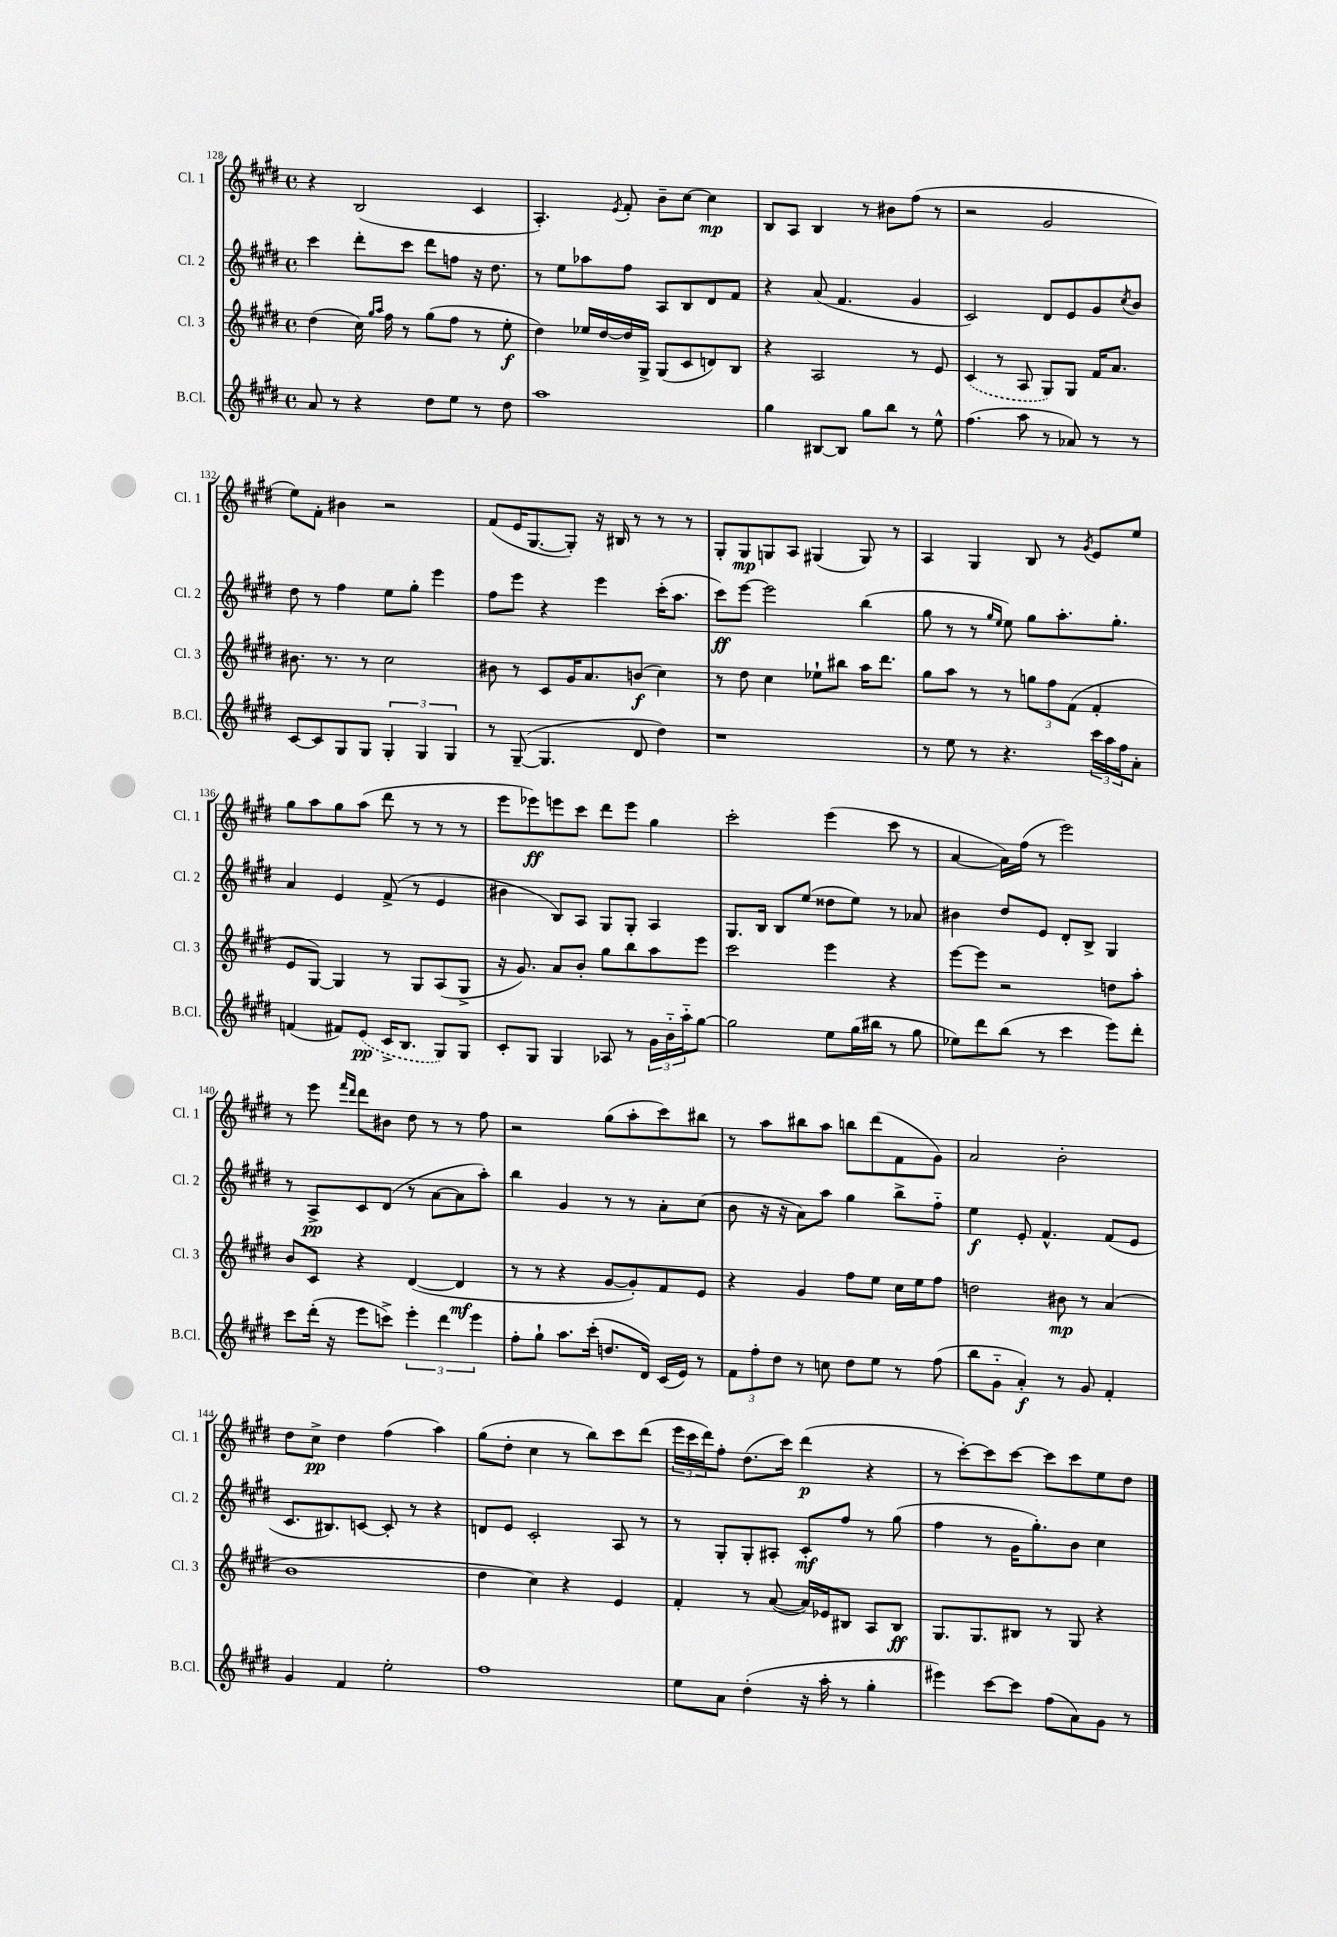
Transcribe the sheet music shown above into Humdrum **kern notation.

**kern	**dynam	**kern	**dynam	**kern	**dynam	**kern	**dynam
*part4	*part4	*part3	*part3	*part2	*part2	*part1	*part1
*staff4	*staff4	*staff3	*staff3	*staff2	*staff2	*staff1	*staff1
*I"B.Cl.	*	*I"Cl. 3	*	*I"Cl. 2	*	*I"Cl. 1	*
*I'B.Cl.	*	*I'Cl. 3	*	*I'Cl. 2	*	*I'Cl. 1	*
*clefG2	*	*clefG2	*	*clefG2	*	*clefG2	*
*k[f#c#g#d#]	*	*k[f#c#g#d#]	*	*k[f#c#g#d#]	*	*k[f#c#g#d#]	*
*M4/4	*	*M4/4	*	*M4/4	*	*M4/4	*
*met(c)	*	*met(c)	*	*met(c)	*	*met(c)	*
=128	=128	=128	=128	=128	=128	=128	=128
8a/	.	(4dd#\	.	4ccc#\	.	4r	.
8r	.	.	.	.	.	.	.
4r	.	16cc#\)	.	8ddd#'\L	.	(2B/	.
.	.	16qqgg#/LL	.	.	.	.	.
.	.	16qqaa/JJ	.	.	.	.	.
.	.	16ff#\	.	.	.	.	.
.	.	8r	.	8ccc#\J	.	.	.
8dd#\L	.	(8gg#\L	.	8ddd#\L	.	.	.
8ee\J	.	8ff#\J	.	8ffn\J	.	.	.
8r	.	8r	.	16r	.	4c#/	.
.	.	.	.	8.dd#\	.	.	.
8dd#\	.	8ee'\	f	.	.	.	.
=129	=129	=129	=129	=129	=129	=129	=129
1aa	.	4dd#\)	.	8r	.	4.A'/)	.
.	.	.	.	8ee\L	.	.	.
.	.	16ee-X/LL	.	8aa-X\	.	.	.
.	.	[16dd#/	.	.	.	.	.
.	.	.	.	.	.	8qe/	.
.	.	16dd#/]	.	8ff#\J	.	8f#'/	.
.	.	16G#^/JJ	.	.	.	.	.
.	.	(8G#/L	.	8A/L	.	8b~\L	.
.	.	8c#/	.	8B/	.	[8cc#\J	.
.	.	8dn/)	.	8d#/	.	4cc#\]	mp
.	.	8B/J	.	8f#/J	.	.	.
=130	=130	=130	=130	=130	=130	=130	=130
4gg#\	.	4r	.	4r	.	8B/L	.
.	.	.	.	.	.	8A/J	.
[8B#X/L	.	2A/	.	(8a/	.	4B/	.
8B#/J]	.	.	.	4.f#/	.	.	.
8gg#\L	.	.	.	.	.	8r	.
8bb\J	.	.	.	.	.	8b#X\L	.
8r	.	8r	.	4g#/	.	(8ff#\J	.
8ee^^\	.	8e/	.	.	.	8r	.
=131	=131	=131	=131	=131	=131	=131	=131
(4.ff#\	.	(4c#/	.	2c#/)	.	2r	.
.	.	8r	.	.	.	.	.
8aa\	.	8A/	.	.	.	.	.
8r	.	8G#/L)	.	8d#/L	.	2g#/	.
8a-X/)	.	8G#/J	.	8e/	.	.	.
8r	.	16f#/KL	.	8g#/	.	.	.
.	.	8.a/J	.	.	.	.	.
.	.	.	.	8qcc#/	.	.	.
8r	.	.	.	8b/J	.	.	.
!!LO:LB:g=z
=132	=132	=132	=132	=132	=132	=132	=132
[8c#/L	.	8.b#X\	.	8dd#\	.	8ee\L)	.
8c#/]	.	.	.	8r	.	8f#'\J	.
.	.	8.r	.	.	.	.	.
8G#/	.	.	.	4ff#\	.	4b#X\	.
8G#/J	.	8r	.	.	.	.	.
6G#'/	.	2cc#\	.	8ee\L	.	2r	.
.	.	.	.	8gg#'\J	.	.	.
6G#/	.	.	.	.	.	.	.
.	.	.	.	4eee\	.	.	.
6G#/	.	.	.	.	.	.	.
=133	=133	=133	=133	=133	=133	=133	=133
8r	.	8b#X\	.	8ff#\L	.	(8f#/L	.
([8G#~/	.	8r	.	8eee\J	.	16e/K	.
.	.	.	.	.	.	[8.G#/	.
4.G#/]	.	8c#/L	.	4r	.	.	.
.	.	16g#/K	.	.	.	8G#'/J])	.
.	.	8.a/	.	.	.	.	.
.	.	.	.	4eee\	.	16r	.
.	.	.	.	.	.	16B#X/	.
8d#/	.	(8bn/J	f	.	.	8r	.
4dd#\)	.	4cc#\)	.	(16ccc#'\KL	.	8r	.
.	.	.	.	8.aa\J	.	.	.
.	.	.	.	.	.	8r	.
=134	=134	=134	=134	=134	=134	=134	=134
1r	.	8r	.	8ccc#\L)	ff	8G#'/L	.
.	.	8dd#\	.	[8eee\J	.	8G#/	mp
.	.	4cc#\	.	2eee\]	.	8Gn/	.
.	.	.	.	.	.	8A/J	.
.	.	8ee-X`\L	.	.	.	(4G#X/	.
.	.	8bb#X\J	.	.	.	.	.
.	.	16aa\KL	.	(4bb\	.	8G#/)	.
.	.	8.ddd#\J	.	.	.	.	.
.	.	.	.	.	.	8r	.
=135	=135	=135	=135	=135	=135	=135	=135
8r	.	8gg#\L	.	8gg#\	.	4A/	.
8ee\	.	8aa\J	.	8r	.	.	.
8r	.	8r	.	8r	.	4G#/	.
.	.	.	.	16qqgg#/LL	.	.	.
.	.	.	.	16qqee/JJ	.	.	.
4.r	.	8r	.	8ee\)	.	.	.
.	.	12ggn\L	.	8gg#\L	.	8B/	.
.	.	12ff#\	.	.	.	.	.
.	.	.	.	8.aa'\	.	8r	.
.	.	(12f#\J	.	.	.	.	.
.	.	.	.	.	.	8qg#/	.
24ccc#\LL	.	4f#'/	.	.	.	8e/L	.
24aa\	.	.	.	.	.	.	.
.	.	.	.	8.gg#'\J	.	.	.
24ff#\J	.	.	.	.	.	.	.
8a'\J	.	.	.	.	.	8ee/J	.
!!LO:LB:g=z
=136	=136	=136	=136	=136	=136	=136	=136
(4fn/	.	8e/L	.	4a/	.	8gg#\L	.
.	.	[8G#/J)	.	.	.	8aa\	.
8f#X/L)	.	4G#/]	.	4e/	.	8gg#\	.
(8e/J	pp	.	.	.	.	(8aa\J	.
16c#^/KL	.	8r	.	(8f#^/	.	8ddd#\	.
8.B/J	.	.	.	.	.	.	.
.	.	8G#/L	.	8r	.	8r	.
8G#/L)	.	(8A/	.	4e/	.	8r	.
8G#/J	.	8G#^/J	.	.	.	8r	.
=137	=137	=137	=137	=137	=137	=137	=137
8c#'/L	.	16r	.	4b#X\	.	8eee\L	.
.	.	8.g#/)	.	.	.	.	.
8G#/J	.	.	.	.	.	8eee-X\)	ff
4G#/	.	8a/L	.	8B/L)	.	8eeen\	.
.	.	8b'/J	.	8A/J	.	8ccc#\J	.
8A-X/	.	8gg#\L	.	8G#/L	.	8ddd#\L	.
8r	.	8bb\	.	8G#'/J	.	8eee\J	.
24g#\LL	.	8aa\	.	4A/	.	4gg#\	.
24b\	.	.	.	.	.	.	.
24aa\J	.	.	.	.	.	.	.
[8gg#\J	.	8eee\J	.	.	.	.	.
=138	=138	=138	=138	=138	=138	=138	=138
2gg#\]	.	2ccc#\	.	8.G#/L	.	2ccc#'\	.
.	.	.	.	16B/Jk	.	.	.
.	.	.	.	8B/L	.	.	.
.	.	.	.	(8ee/J	.	.	.
8ee\L	.	4eee\	.	8dd##X\L	.	(4eee\	.
(16gg#\L	.	.	.	8ee\J)	.	.	.
16bb#X\JJ	.	.	.	.	.	.	.
8r	.	4r	.	8r	.	8ccc#\	.
8gg#\	.	.	.	8a-X/	.	8r	.
=139	=139	=139	=139	=139	=139	=139	=139
8ee-X\L)	.	[8eee\L	.	4b#X\	.	[4a/	.
8ddd#\	.	8eee\J]	.	.	.	.	.
(8bb\J	.	2r	.	8dd#/L	.	16a\LL])	.
.	.	.	.	.	.	(16ff#\JJ	.
8r	.	.	.	8e/J	.	8r	.
4ccc#\	.	.	.	8d#'/L	.	2eee\)	.
.	.	.	.	8B^/J	.	.	.
8eee\L)	.	8ddn\L	.	4G#/	.	.	.
8ddd#'\J	.	8aa'\J	.	.	.	.	.
!!LO:LB:g=z
=140	=140	=140	=140	=140	=140	=140	=140
8ccc#\L	.	8b/L	.	8r	.	8r	.
(16ddd#'\Jk	.	8c#/J	.	8A^/L	pp	8eee\	.
16r	.	.	.	.	.	.	.
.	.	.	.	.	.	16qqfff#/LL	.
.	.	.	.	.	.	16qqddd#/JJ	.
8eee\L	.	4r	.	8c#/	.	8ddd#\L	.
8cccn^\J)	.	.	.	(8d#/J	.	8b#X\J	.
6eee'\	.	([4d#/	.	8r	.	8dd#\	.
.	.	.	.	[8a\L	.	8r	.
6ddd#\	.	.	.	.	.	.	.
.	.	4d#/]	mf	8a\]	.	8r	.
6eee\	.	.	.	.	.	.	.
.	.	.	.	8aa'\J)	.	8ff#\	.
=141	=141	=141	=141	=141	=141	=141	=141
8ff#'\L	.	8r	.	4bb\	.	2r	.
8gg#`\J	.	8r	.	.	.	.	.
8.aa\L	.	4r	.	4g#/	.	.	.
(16ccc#'\Jk	.	.	.	.	.	.	.
8.ddn/L	.	[8g#/L	.	8r	.	(8gg#\L	.
.	.	8g#'/])	.	8r	.	8aa'\	.
16d#/Jk)	.	.	.	.	.	.	.
(16c#/LL	.	8f#/	.	8a'\L	.	8ccc#\)	.
16e/JJ)	.	.	.	.	.	.	.
8r	.	8e/J	.	(8cc#\J	.	8bb#X\J	.
=142	=142	=142	=142	=142	=142	=142	=142
12f#\L	.	4r	.	8b\	.	8r	.
12ff#'\	.	.	.	.	.	.	.
.	.	.	.	16r	.	8aa\L	.
12dd#\J	.	.	.	.	.	.	.
.	.	.	.	16r	.	.	.
8r	.	4g#/	.	8a\L)	.	8bb#X\	.
8ccn\	.	.	.	8aa\J	.	8aa\J	.
8dd#\L	.	8ff#\L	.	4gg#\	.	8bbn\L	.
8ee\J	.	8ee\J	.	.	.	(8ddd#\	.
8r	.	16cc#\LL	.	8bb^\L	.	8f#\	.
.	.	16ee\J	.	.	.	.	.
(8ff#\	.	8ff#\J	.	8ff#\J	.	8g#\J)	.
=143	=143	=143	=143	=143	=143	=143	=143
8bb\L	.	2ddn\	.	4ee\	f	2a/	.
8g#\J	.	.	.	.	.	.	.
4a'/)	f	.	.	8e'/	.	.	.
.	.	.	.	4.f#^^/	.	.	.
8r	.	8b#X\	mp	.	.	2b'\	.
8g#/	.	8r	.	.	.	.	.
4f#'/	.	(4a/	.	(8f#/L	.	.	.
.	.	.	.	8e/J	.	.	.
!!LO:LB:g=z
=144	=144	=144	=144	=144	=144	=144	=144
4g#/	.	1b	.	8.c#/L	.	8dd#\L	.
.	.	.	.	.	.	8cc#^\J	pp
.	.	.	.	8.B#X/)	.	.	.
4f#/	.	.	.	.	.	4dd#\	.
.	.	.	.	[8cn/J	.	.	.
2ee'\	.	.	.	8c'/]	.	(4ff#\	.
.	.	.	.	8r	.	.	.
.	.	.	.	4r	.	4aa\)	.
=145	=145	=145	=145	=145	=145	=145	=145
1ff#	.	4dd#\	.	8dn/L	.	(8gg#\L	.
.	.	.	.	8e/J	.	8dd#'\J	.
.	.	4cc#\)	.	2c#'/	.	4cc#\	.
.	.	4r	.	.	.	8r	.
.	.	.	.	.	.	8bb\L)	.
.	.	4e/	.	8A/	.	8ccc#\	.
.	.	.	.	8r	.	(8ddd#\J	.
=146	=146	=146	=146	=146	=146	=146	=146
8ee\L	.	4f#'/	.	8r	.	24eee\LL	.
.	.	.	.	.	.	24ccc#\	.
.	.	.	.	.	.	24ddd#\J)	.
8a\J	.	.	.	8G#'/L	.	8ff#'\J	.
(4dd#'\	.	8r	.	8G#'/	.	(8.dd#\L	.
.	.	([8a/	.	8A#X'/J	.	.	.
.	.	.	.	.	.	16ccc#\Jk)	.
16r	.	16a/LL])	.	8c#'/L	mf	(4ddd#\	p
16aa'\	.	16e-X/J	.	.	.	.	.
8r	.	8B#X/J	.	8ff#/J	.	.	.
4gg#'\	.	8A/L	.	8r	.	4r	.
.	.	8B#/J	ff	(8gg#\	.	.	.
=147	=147	=147	=147	=147	=147	=147	=147
4eee#X\)	.	8.G#/L	.	4ff#\	.	8r	.
.	.	.	.	.	.	[8ccc#'\L)	.
.	.	8.G#/	.	.	.	.	.
[8ccc#\L	.	.	.	8r	.	8ccc#\]	.
8ccc#\J]	.	8B#X/J	.	16g#\KL	.	[8ccc#\J	.
.	.	.	.	8.gg#'\)	.	.	.
(8ff#\L	.	8r	.	.	.	8ccc#\L]	.
8a\)	.	8G#/	.	8b\J	.	8ccc#\	.
8g#\J	.	4r	.	4cc#\	.	8ee\	.
8r	.	.	.	.	.	8dd#\J	.
==	==	==	==	==	==	==	==
*-	*-	*-	*-	*-	*-	*-	*-
